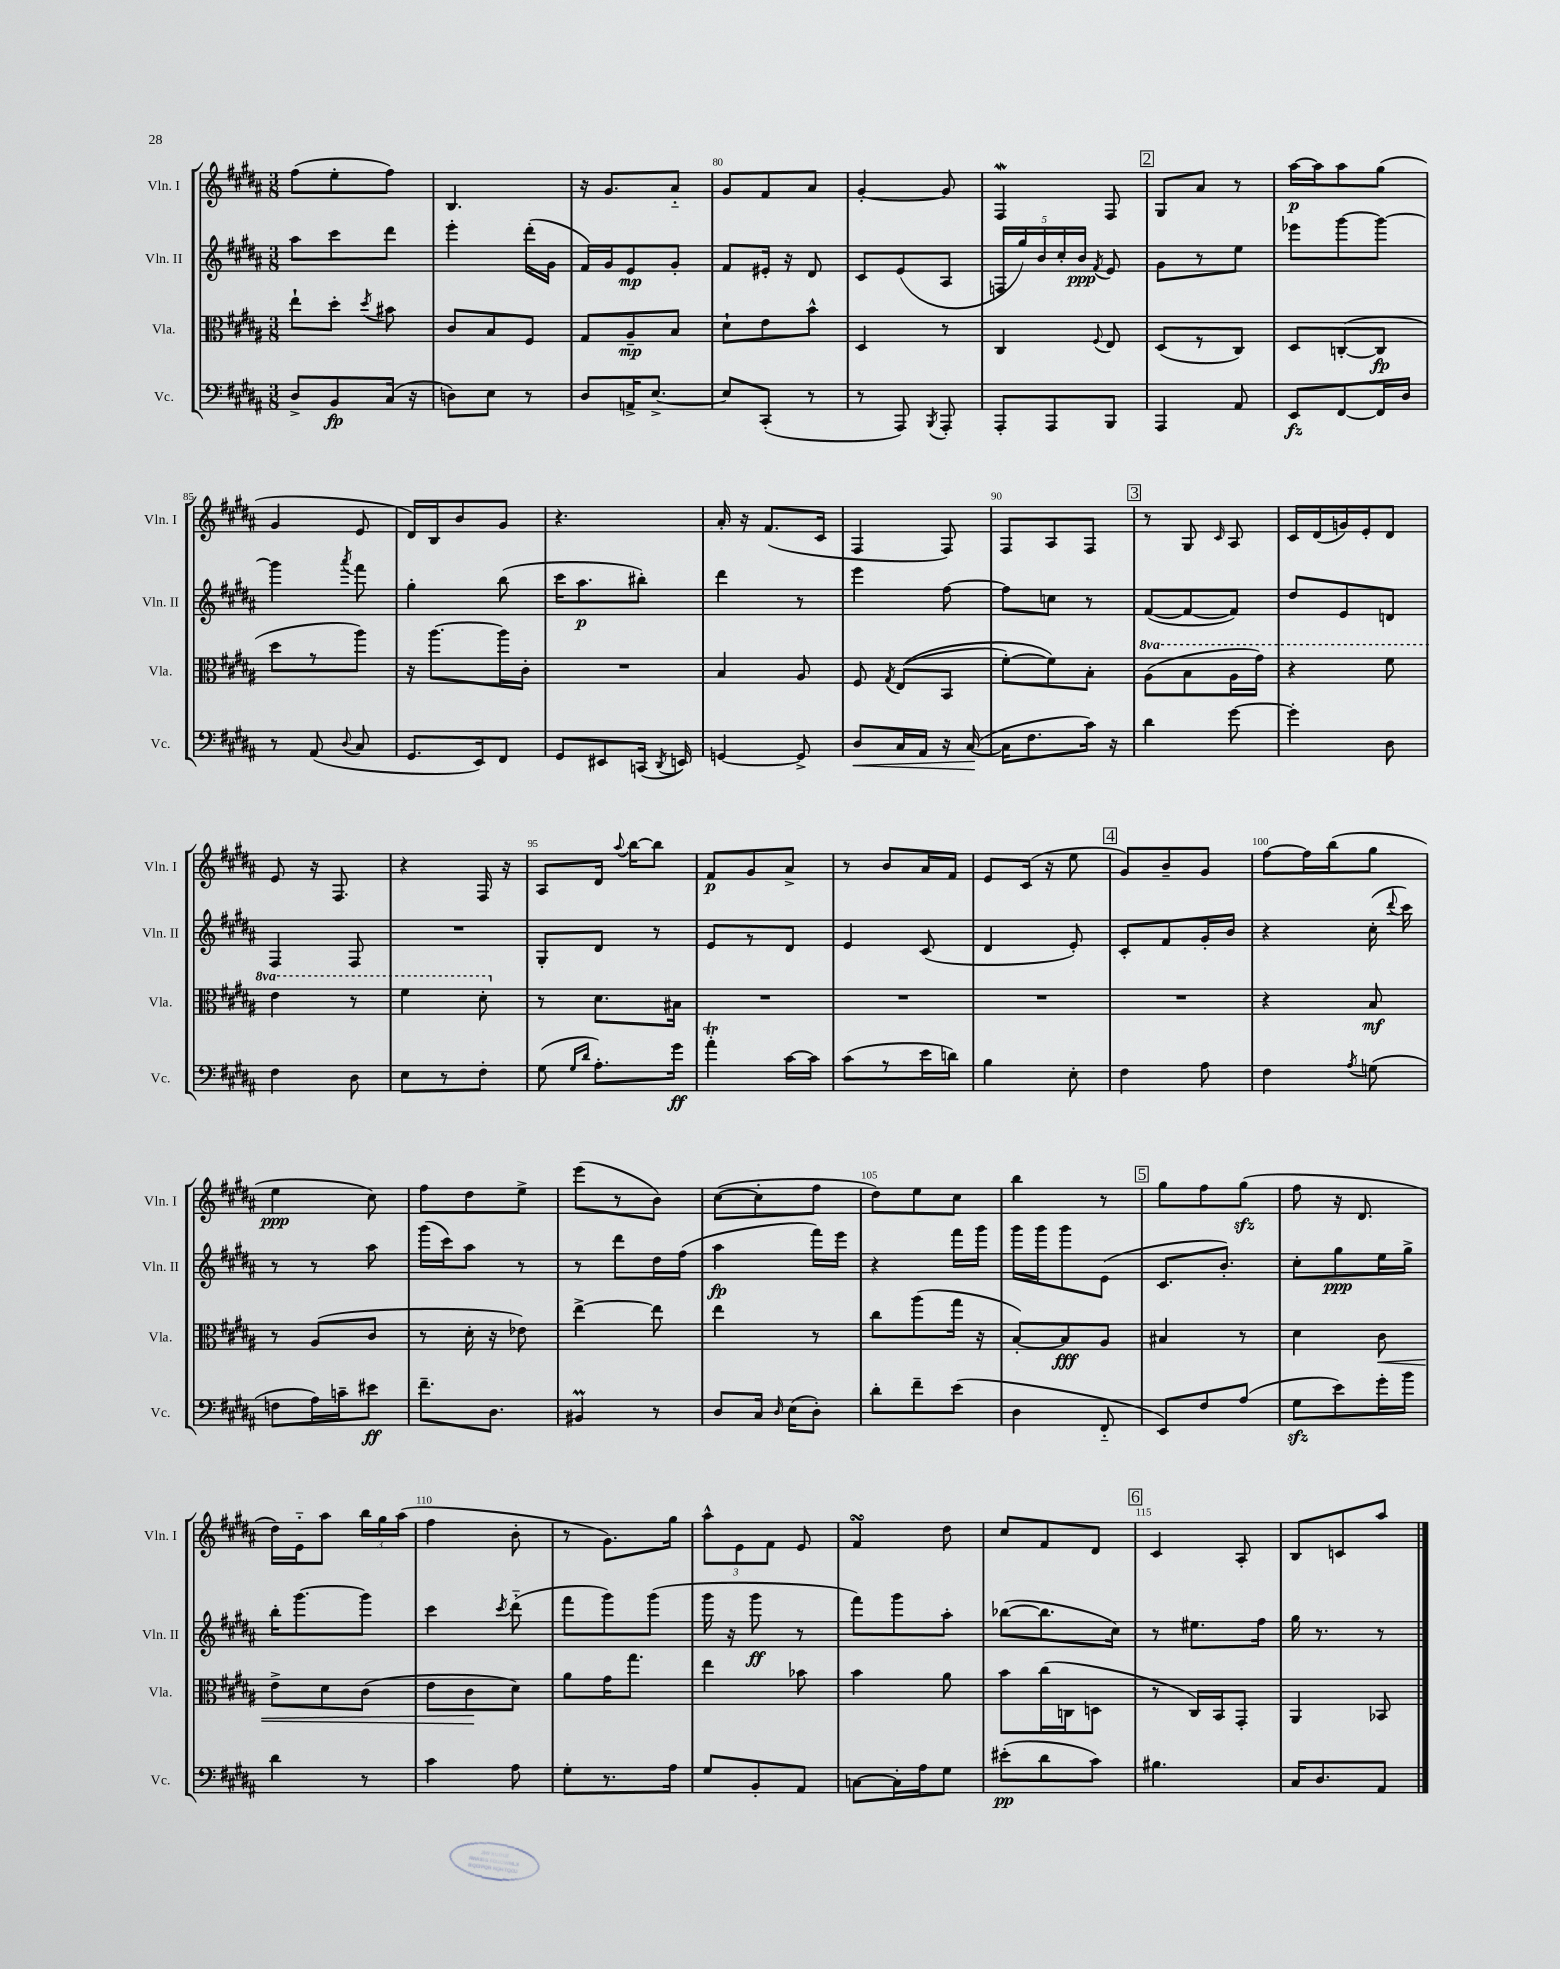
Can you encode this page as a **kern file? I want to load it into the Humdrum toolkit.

**kern	**kern	**kern	**kern
*staff4	*staff3	*staff2	*staff1
*clefF4	*clefC3	*clefG2	*clefG2
*k[f#c#g#d#a#]	*k[f#c#g#d#a#]	*k[f#c#g#d#a#]	*k[f#c#g#d#a#]
*M3/8	*M3/8	*M3/8	*M3/8
8D#^	8ee`	8aa#	(8ff#
8BB	8dd#'	8ccc#	8ee'
.	8qdd#	.	.
(16C#	8b#	8ddd#	8ff#)
16r	.	.	.
=	=	=	=
8D)	8c#	4eee'	4.B
8E	8B	.	.
8r	8F#	(16ddd#'	.
.	.	16g#	.
=	=	=	=
8D#	8G#	16f#)	16r
.	.	16g#	8.g#
16AA^	8A#~	8e	.
[8.E^	.	.	.
.	8B	8g#'	8a#'~
=	=	=	=
8E]	8d#`	8f#	8g#
(8CC#'	8e	16e#'	8f#
.	.	16r	.
8r	8b^^	8d#	8a#
=	=	=	=
8r	4D#	8c#	[4g#'
8AAA#)	.	(8e	.
8qBBB	.	.	.
8AAA#'	8r	8A#	8g#]
=	=	=	=
8AAA#'	4C#	20F	4F#
.	.	20gg#)	.
.	.	20b	.
8AAA#	.	.	.
.	.	20cc#'	.
.	.	20b	.
.	8qqF#	8qf#	.
8BBB	8E	8e	8F#
=	=	=	=
4AAA#	(8D#	8g#	8G#
.	8r	8r	8a#
8AA#	8C#)	8ee	8r
=	=	=	=
8EE	8D#	8eee-	[16aa#
.	.	.	16aa#]
[8FF#	([8C'	[8ggg#	8aa#
16FF#]	8C]	8ggg#_	(8gg#
16D#	.	.	.
=	=	=	=
8r	8dd#	4ggg#]	4g#
(8AA#	8r	.	.
8qqD#	.	8qaaa#	.
8C#	8aa#)	8fff#	8e
=	=	=	=
8.GG#	16r	4gg#'	16d#)
.	[8.aa#	.	16B
.	.	.	8b
16EE)	.	.	.
8FF#	16aa#]	(8bb	8g#
.	16c#'	.	.
=	=	=	=
8GG#	4.r	16ccc#	4.r
.	.	8.aa#	.
8EE#	.	.	.
(16CC	.	8bb#')	.
8qDD#	.	.	.
16EE)	.	.	.
=	=	=	=
[4GG	4B	4ddd#	16a#'
.	.	.	16r
.	.	.	(8.f#
8GG^]	8A#	8r	.
.	.	.	16c#
=	=	=	=
8D#	8F#	4eee	4F#
.	8qG#	.	.
16C#	&((8E	.	.
16AA#	.	.	.
16r	8BB	[8ff#	8F#)
([16C#	.	.	.
=	=	=	=
16C#]	[8f#')	8ff#]	8F#
8.F#	.	.	.
.	8f#]&)	8cc	8A#
16c#)	8B'	8r	8F#
16r	.	.	.
=	=	=	=
4d#	(8a#	([8f#	8r
.	8b	8f#_	8G#
.	.	.	16qqc#
[8g#	16a#	8f#])	8A#
.	16gg#)	.	.
=	=	=	=
4g#']	4r	8dd#	16c#
.	.	.	(16d#
.	.	8e	16g)
.	.	.	16e'
8D#	8ff#	8d	8d#
=	=	=	=
4F#	4ee	4F#	8e
.	.	.	16r
.	.	.	8.F#
8D#	8r	8F#	.
=	=	=	=
8E	4ff#	4.r	4r
8r	.	.	.
8F#'	8dd#'	.	16F#
.	.	.	16r
=	=	=	=
(8G#	8r	8G#'	8A#
16qqG#	.	.	.
16qqd#	.	.	.
8.A#')	8.d#	8d#	16d#
.	.	.	8qqaa#
.	.	.	[16bb
.	.	8r	8bb]
16g#	16B#	.	.
=	=	=	=
4a#'	4.r	8e	8f#
.	.	8r	8g#
[16c#	.	8d#	8a#^
16c#]	.	.	.
=	=	=	=
(8c#	4.r	4e	8r
8r	.	.	8b
16e	.	(8c#	16a#
16d)	.	.	16f#
=	=	=	=
4B	4.r	4d#	8e
.	.	.	(16c#
.	.	.	16r
8E'	.	8e')	8ee
=	=	=	=
4F#	4.r	8c#'	8g#)
.	.	8f#	8b~
8A#	.	16g#'	8g#
.	.	16b	.
=	=	=	=
4F#	4r	4r	[8ff#
.	.	.	16ff#]
.	.	.	(16bb
8qA#	.	.	.
(8G	8B	(16cc#'	8gg#
.	.	8qqddd#	.
.	.	16ccc#)	.
=	=	=	=
8F	8r	8r	4ee
16A#)	(8A#	8r	.
16c~	.	.	.
8e#	8c#	8aa#	8cc#)
=	=	=	=
8.f#~	8r	(16ggg#	8ff#
.	.	16ccc#)	.
.	16d#'	8aa#	8dd#
8.D#	16r	.	.
.	8e-)	8r	8ee^
=	=	=	=
4BB#	[4ee^	8r	(8eee
.	.	8ddd#	8r
8r	8ee]	16dd#	8b)
.	.	(16ff#	.
=	=	=	=
8D#	4ee	4aa#	([8cc#
16C#	.	.	8cc#']
16qqD#	.	.	.
(16E	.	.	.
8D#')	8r	16fff#)	8ff#
.	.	16eee	.
=	=	=	=
8d#'	8cc#	4r	8dd#)
8f#~	(8aa#	.	8ee
(8e	16gg#	16fff#	8cc#
.	16r	16ggg#	.
=	=	=	=
4D#	[8B')	16ggg#	4bb
.	.	16ggg#	.
.	8B]	8ggg#	.
8FF#'~	8A#	(8e	8r
=	=	=	=
8EE)	4B#	8.c#	8gg#
8F#	.	.	8ff#
.	.	8.b')	.
(8A#	8r	.	(8gg#
=	=	=	=
8G#	4d#	8cc#'	8ff#
8e)	.	8gg#	16r
.	.	.	8.d#
16g#'	8c#	16ee	.
16b	.	16gg#^	.
=	=	=	=
4d#	8e^	16bb'	16dd#)
.	.	[8.ggg#	16e'~
.	8d#	.	8aa#
8r	(8c#	8ggg#]	24bb
.	.	.	24gg#
.	.	.	(24aa#
=	=	=	=
4c#	8e	4ccc#	4ff#
.	8c#	.	.
.	.	8qccc#	.
8A#	8d#)	(8ddd#'~	8b'
=	=	=	=
8G#'	8a#	8fff#	8r
8.r	16g#	8ggg#)	8.g#)
.	8.gg#	.	.
.	.	(8ggg#	.
16A#	.	.	16gg#
=	=	=	=
8G#	4ee	16ggg#	12aa#^^
.	.	16r	.
.	.	.	12e
8BB'	.	8ggg#	.
.	.	.	12f#
8AA#	8b-	8r	8e
=	=	=	=
[8C	4b	8fff#)	4f#
16C']	.	8ggg#	.
16A#	.	.	.
8G#	8a#	8aa#'	8dd#
=	=	=	=
(8e#'	8b	([8bb-	8cc#
8d#	(16cc#	8.bb-]	8f#
.	16C	.	.
8c#)	8D	.	8d#
.	.	16cc#)	.
=	=	=	=
4.B#	8r	8r	4c#
.	16C#)	8.ee#	.
.	16BB	.	.
.	8GG#'	.	8A#'
.	.	16ff#	.
=	=	=	=
16C#	4AA#	16gg#	8B
8.D#	.	8.r	.
.	.	.	8c
8AA#	8BB-	8r	8aa#
==	==	==	==
*-	*-	*-	*-
